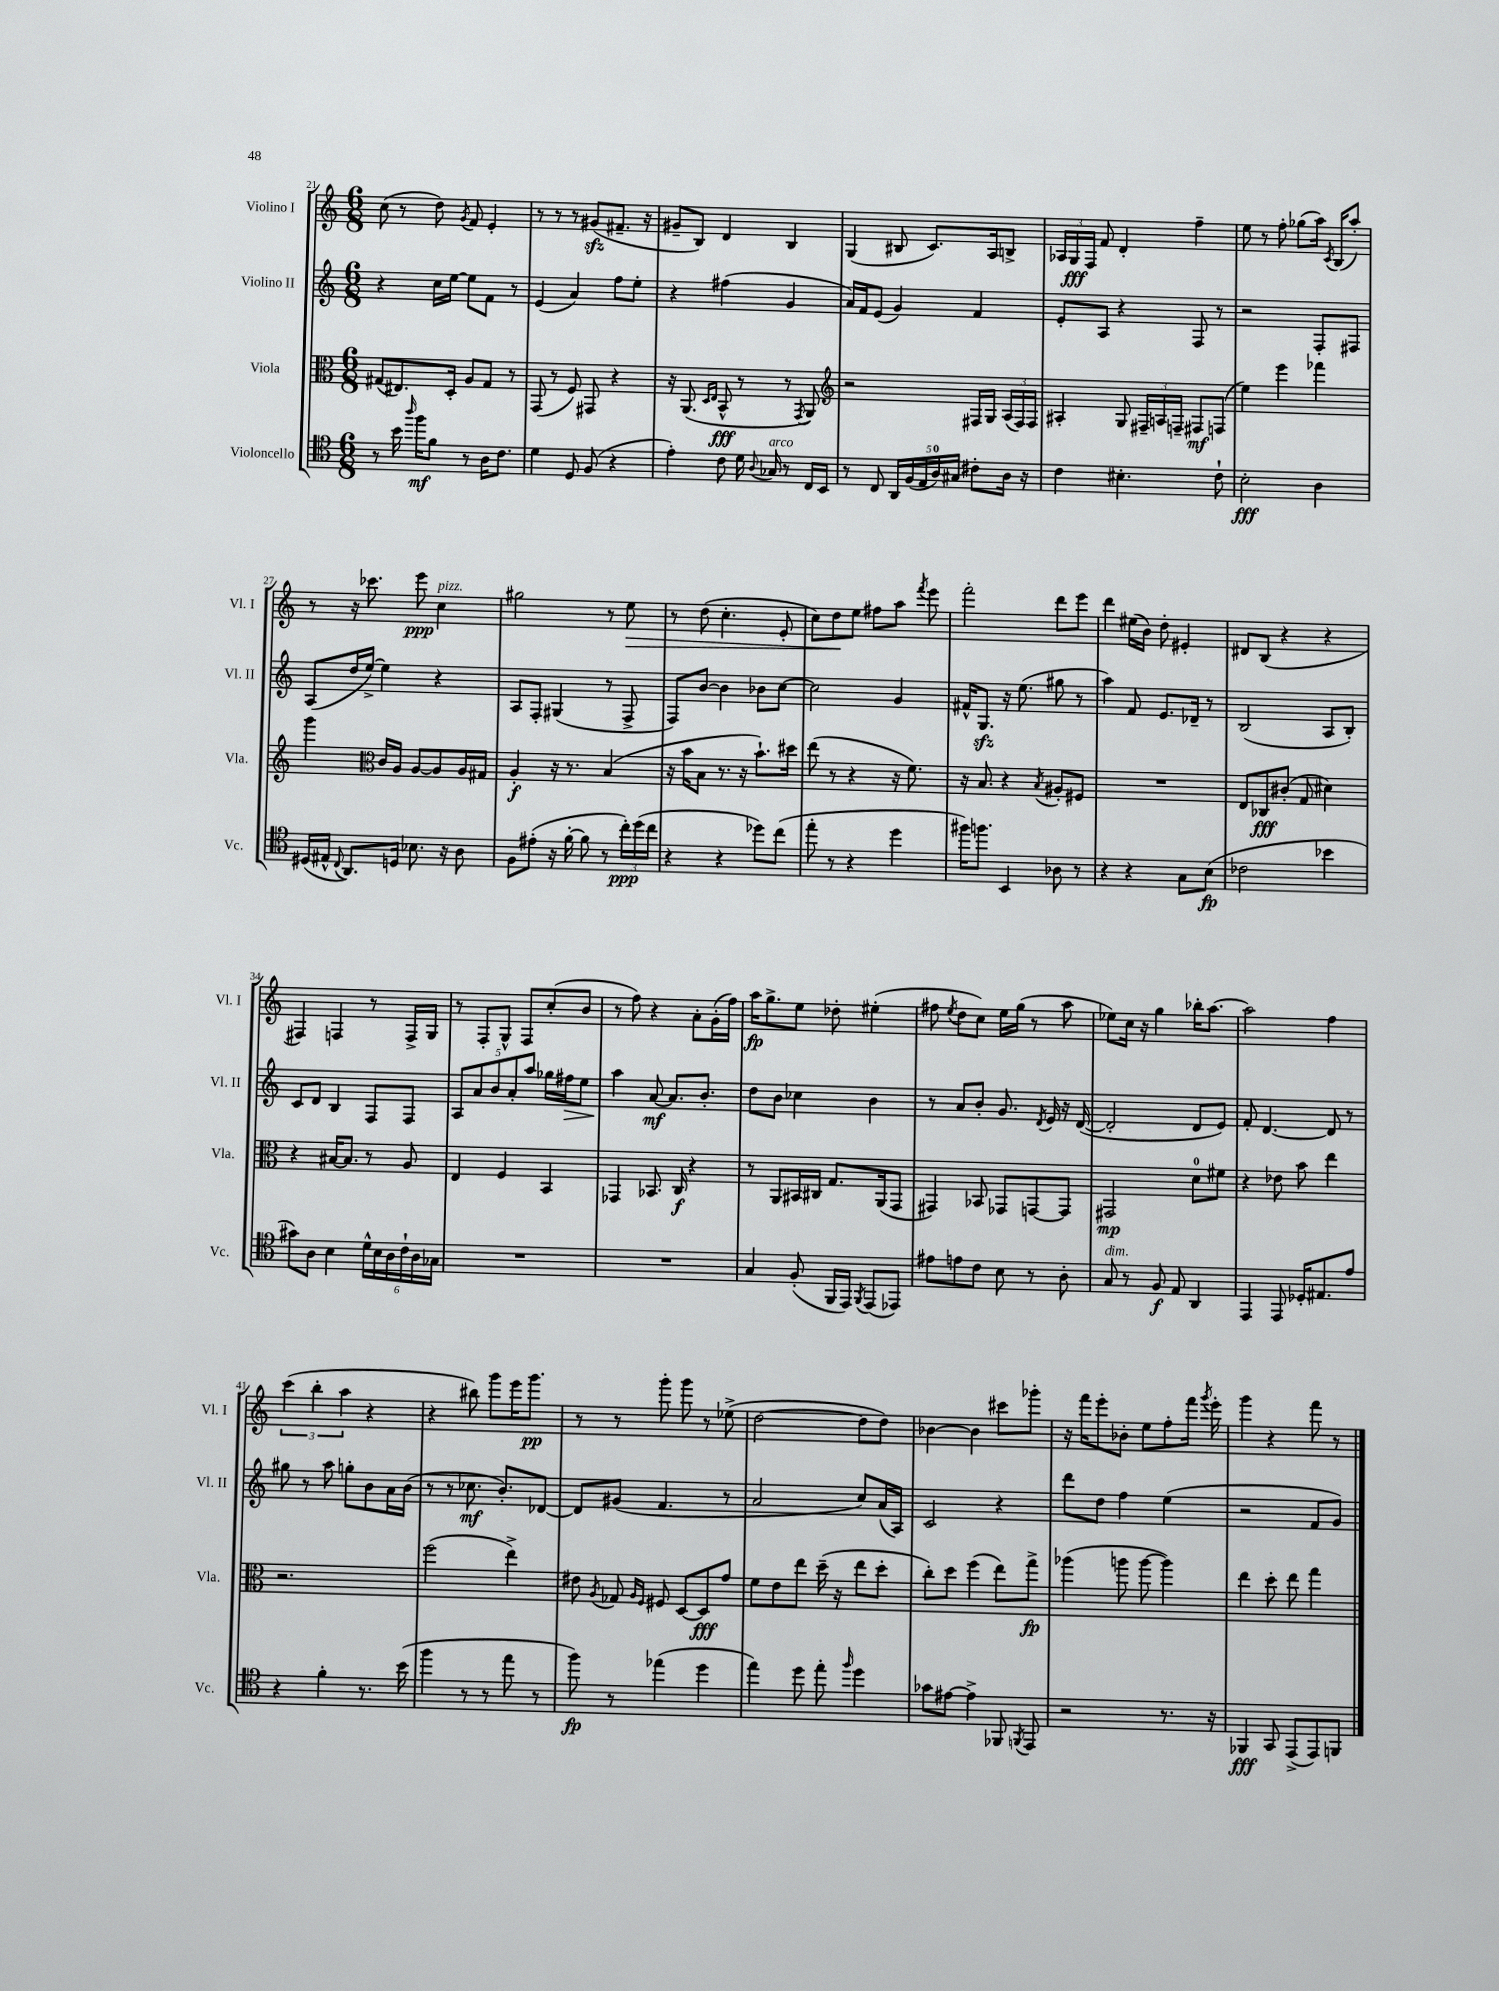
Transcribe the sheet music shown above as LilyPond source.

<<
\new StaffGroup <<
\new Staff = "s0" \with { instrumentName = "Violino I" shortInstrumentName = "Vl. I" } {
    \clef treble \key c \major \numericTimeSignature \time 6/8
    \autoBeamOff c''8( r8 d''8) \acciaccatura { g'8 } f'8 e'4-. |
    r8 r8 r8 gis'8[\sfz( fis'8.]-- r16 |
    gis'8[-- b8]) d'4 b4 |
    g4( bis8 c'8.[) a16 b8]-> |
    \tuplet 3/2 { aes16[ g16\fff f16] } f'8 d'4-. f''4-- |
    e''8 r8 f''8-. ges''8[( a''16]) \acciaccatura { c'8 } b16[( a''8]-.) |
    r8 r16 ces'''8. e'''8\ppp c''4^\markup { \italic "pizz." } |
    gis''2 r8 e''8\> |
    r8 d''8( c''4.-. e'8-. |
    c''8[) d''8\! e''8] fis''8[ a''8] \acciaccatura { f'''8 } e'''8 |
    f'''2-. d'''8[ e'''8] |
    d'''4 eis''16[( b'16]) d''8-. eis'4-. |
    dis'8[ b8]( r4 r4 |
    fis4) f4 r8 f16[-> g16] |
    r8 f8[-. g8]-^ f8[ c''8-.( b'8] |
    r8 f''8) r4 a'8[-. g'16-.( f''16]) |
    a''16[\fp g''8.-> e''8] des''8-. eis''4-.( |
    fis''8 \acciaccatura { e''8 } d''8[ c''8]) e''16[ g''16]( r8 a''8 |
    ees''8[) c''16] r16 g''4 bes''16[-. a''8.]~ |
    a''2 f''4 |
    \tuplet 3/2 { c'''4( b''4-. a''4 } r4 |
    r4 bis''8) g'''8[ e'''16 g'''8.]\pp |
    r8 r8 g'''8-. g'''8 r8 ees''8->( |
    d''2~ d''8[ d''8]) |
    bes'4~ bes'4 cis'''8[ ges'''8]-. |
    r16 f'''16[ e'''8-. bes'8]-. e''8[ f''8-. f'''16] \acciaccatura { g'''8 } e'''16-. |
    g'''4 r4 f'''8 r8 \bar "|." |
}
\new Staff = "s1" \with { instrumentName = "Violino II" shortInstrumentName = "Vl. II" } {
    \clef treble \key c \major \numericTimeSignature \time 6/8
    \autoBeamOff r4 c''16[ e''16]~ e''8[ f'8] r8 |
    e'4( a'4) f''8[ e''8]-. |
    r4 fis''4( g'4 |
    a'16[) f'16 e'8]( g'4) f'4 |
    e'8[-. a8] r4 f8 r8 |
    r2 f8[-. fis8] |
    a8[( d''16 e''16]~->) e''4 r4 |
    a8[ f8]-. gis4( r8 f8-> |
    f8[) b'8]~ b'4 bes'8[ c''8]~ |
    c''2 g'4 |
    fis'16[-^ g8.]\sfz r16 e''8.( gis''8 r8 |
    a''4) f'8 e'8.[ des'16]-- r8 |
    b2( a8[ b8]-.) |
    c'8[ d'8] b4 f8[ f8] |
    \tuplet 5/4 { a8[ a'8 b'8 a'8-. a''8] } ges''16[ fis''16\> e''8] |
    a''4\! a'8~\mf a'8.[ b'8.]-. |
    d''8[ b'8] ces''4 b'4 |
    r8 a'8[ b'8]-. g'8. \acciaccatura { d'8 } e'16 r16 d'16~( |
    d'2-. d'8[ e'8]) |
    f'8-. d'4.~ d'8 r8 |
    gis''8 r8 a''8 g''8[-. b'8 a'16 b'16]( |
    r8 r8 ces''8.\mf b'8.[-.) des'8]~ |
    des'8[ gis'8]( f'4. r8 |
    a'2 c''8[) a'16( a16]) |
    c'2 r4 |
    d'''8[ d''8] f''4 e''4( |
    r2 f'8[ g'8]) \bar "|." |
}
\new Staff = "s2" \with { instrumentName = "Viola" shortInstrumentName = "Vla." } {
    \clef alto \key c \major \numericTimeSignature \time 6/8
    \autoBeamOff gis8[( eis8.) d16]-. a8[ gis8] r8 |
    g,8( r8 f8) gis,8 r4 |
    r16 a,8.( \grace { d16[ e16] } b,8-^\fff r8 r8 \acciaccatura { g,8 } a,8) |
    \clef treble r2 fis16[ g16] \tuplet 3/2 { a16[( fis16) fis16] } |
    ais4-. g8 \tuplet 3/2 { fis16[-- a16 f16]-- } fis8[\mf f8]( |
    e''4) e'''4 fes'''4 |
    g'''4 \clef alto c'16[ a16] a8[~ a8 a16 gis16] |
    a4-.\f r16 r8. b4( |
    r16 b'16[ b8] r8. r16 b'8.[-!) dis''16] |
    e''8( r8 r4 r16 f'8.) |
    r16 b8. r4 \acciaccatura { b8 } ais8[-. fis8] |
    R2. |
    e8[ ces8\fff cis'8]-.( g8 dis'4) |
    r4 bis16[~ bis8.] r8 a8 |
    e4 f4 b,4 |
    ges,4 bes,8. c16\f r4 |
    r8 a,8[ bis,16 cis16] g8.[ a,16( g,8] |
    gis,4) bes,8 ges,8[ g,8~ g,8] |
    gis,2\mp d'8[-0 fis'8] |
    r4 ees'8 b'8 e''4 |
    r2. |
    f''2( e''4->) |
    eis'8 \acciaccatura { a8 } ges8 \grace { a16[ f16] } fis8 d8[~ d8\fff g'8] |
    f'8[ e'8 e''8] d''16--( r16 e''8[ d''8]-. |
    c''8[-.) d''8] f''4( e''8[) g''8]->\fp |
    aes''4( a''8 a''8~ a''4) |
    e''4 d''8-. e''8 g''4 \bar "|." |
}
\new Staff = "s3" \with { instrumentName = "Violoncello" shortInstrumentName = "Vc." } {
    \clef tenor \key c \major \numericTimeSignature \time 6/8
    \autoBeamOff r8 b'16 \grace { a''16 } f''16[\mf f'8] r8 a16[ c'8.] |
    d'4 d8 f8( r4 |
    e'4-.) c'8 d'16 \appoggiatura { a8 } ges16^\markup { \italic "arco" } r8 c16[ b,16] |
    r8 c8 \tuplet 5/4 { a,16[ f16( e16 a16-0) gis16] } cis'8[-. a16] r16 |
    c'4 bis4.-. c'8-! |
    b2-.\fff a4 |
    dis16[( eis16]-^ \appoggiatura { c8 } a,8.[) d16] bes8. r16 a8 |
    f8[ eis'8]-.( r16 f'16~-. f'8 r8 \tuplet 3/2 { c''16[-.\ppp) d''16( c''16] } |
    r4 r4 des''8[) c''8]( |
    e''8-. r8 r4 d''4 |
    fis''16[) f''8.] b,4 aes8 r8 |
    r4 r4 g8[ b8]\fp( |
    ces'2 bes'4 |
    gis'8[) a8] b4 \tuplet 6/4 { d'16[-^ b16 a16 c'16-! a16 ges16] } |
    R2. |
    R2. |
    g4 f8-.( f,16[ e,16]) \acciaccatura { f,8 } e,8[( ees,8]) |
    eis'8[ e'8 c'8] b8 r8 a8-. |
    g8^\markup { \italic "dim." } r8 f8\f e8 a,4 |
    e,4 e,8 des16[-. eis8. e'8] |
    r4 f'4-. r8. b'16( |
    f''4 r8 r8 e''8 r8 |
    f''8\fp) r8 ees''4( d''4 |
    e''4) d''8 e''8-. \grace { f''16 } d''4 |
    ges'8[ eis'8]~ eis'4-> fes,8 \acciaccatura { f,8 } e,8 |
    r2 r8. r16 |
    fes,4\fff g,8 e,8[->( e,8) f,8] \bar "|." |
}
>>
>>
\layout { \context { \Score currentBarNumber = #21 } }
